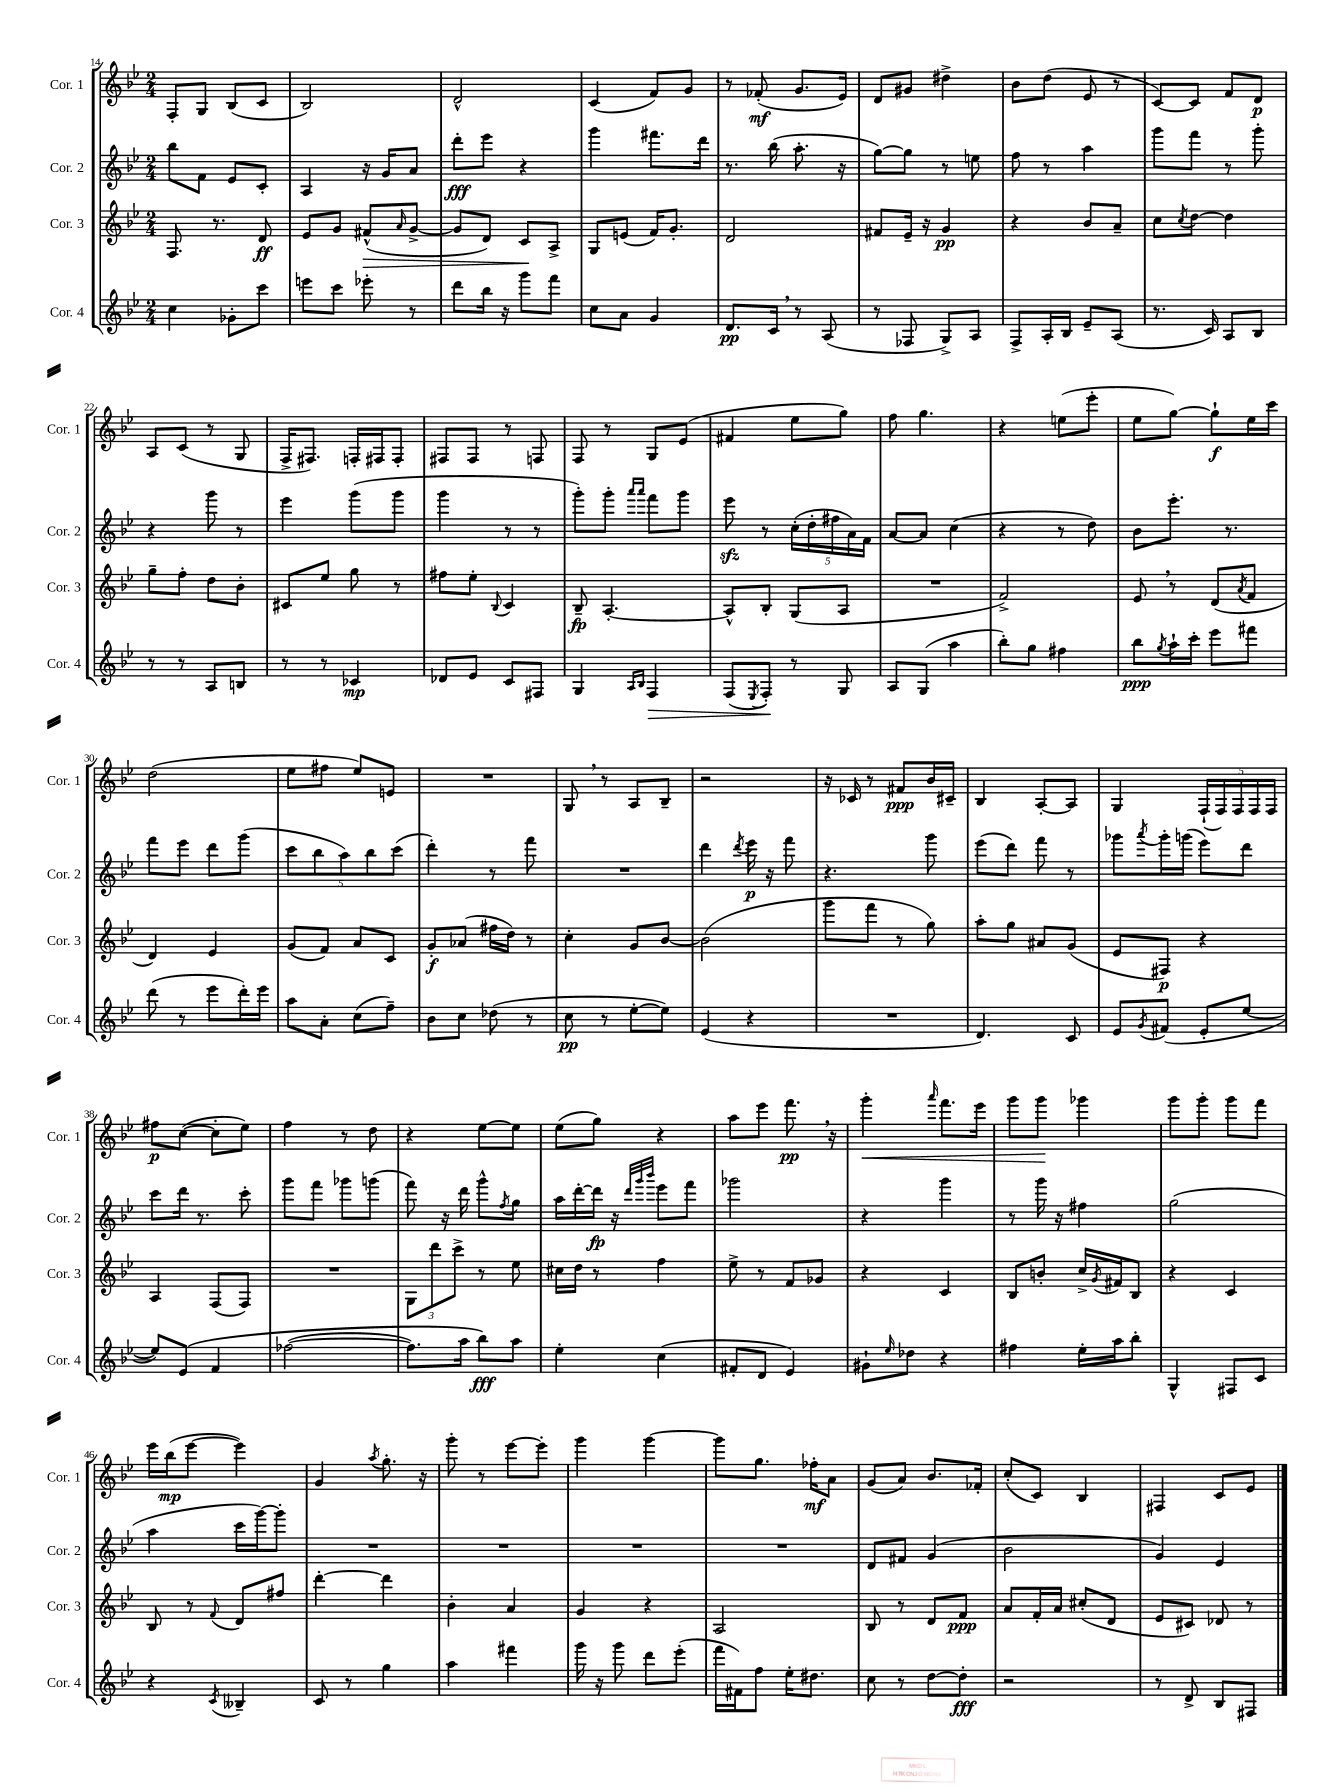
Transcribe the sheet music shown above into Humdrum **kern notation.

**kern	**kern	**kern	**kern
*staff4	*staff3	*staff2	*staff1
*clefG2	*clefG2	*clefG2	*clefG2
*k[b-e-]	*k[b-e-]	*k[b-e-]	*k[b-e-]
*M2/4	*M2/4	*M2/4	*M2/4
4cc\	8.F/	8bb-\L	8F'/L
.	.	8f\J	8G/J
.	8.r	.	.
8g-'\L	.	8e-/L	(8B-/L
8ccc\J	8d/	8c'/J	8c/J
=	=	=	=
8eee\L	8e-/L	4A/	2B-/)
8ccc\J	8g/J	.	.
8eee-'\	(8f#^^/L	16r	.
.	.	16g/LK	.
.	16qqa/	.	.
8r	[8g^/J	8a/J	.
=	=	=	=
8ddd\L	8g/]L	8ddd'\L	2d^^/
16bb-\Jk	8d/J)	8eee-\J	.
16r	.	.	.
8ggg\L	8c/L	4r	.
8fff\J	8A^/J	.	.
=	=	=	=
8cc\L	8G/L	4ggg\	(4c/
8a\J	(8e/J	.	.
4g/	16f/LK)	8.fff#\L	8f/L)
.	8.g'/J	.	.
.	.	.	8g/J
.	.	16ddd\Jk	.
=	=	=	=
8.d/L	2d/	8.r	8r
.	.	.	(8f-'/
16c/Jk	.	(16bb-\	.
8r	.	8.aa'\	8.g/L
(8A/	.	.	.
.	.	16r	16e-/Jk)
=	=	=	=
8r	8f#/L	[8gg\L)	8d/L
8F-/	16e-~/Jk	8gg\]J	8g#/J
.	16r	.	.
8G^/L)	4g/	8r	4dd#^\
8A/J	.	8ee\	.
=	=	=	=
8F^/L	4r	8ff\	8b-\L
16A'/L	.	8r	(8dd\J
16B-/JJ	.	.	.
8e-~/L	8b-/L	4aa\	8e-/
(8A/J	8a~/J	.	8r
=	=	=	=
8.r	8cc\L	8ggg\L	[8c/L)
.	8qcc/	.	.
.	[8dd\J	8fff\J	8c/]J
16c/)	.	.	.
8A/L	4dd\]	8r	8f/L
8B-/J	.	8ggg'\	8d/J
=	=	=	=
8r	8gg~\L	4r	8A/L
8r	8ff'\J	.	(8c/J
8A/L	8dd\L	8ggg\	8r
8B/J	8b-'\J	8r	8G/
=	=	=	=
8r	8c#/L	4eee-\	16F^/LK
.	.	.	8.F#/J)
8r	8ee-/J	.	.
4c-/	8gg\	(8ggg\L	16F'/LL
.	.	.	16F#/J
.	8r	8ggg\J	8F#'/J
=	=	=	=
8d-/L	8ff#\L	4ggg\	8F#/L
8e-/J	8ee-'\J	.	8F#/J
.	8qqB-/	.	.
8c/L	4c/	8r	8r
8F#/J	.	8r	8F/
=	=	=	=
4G/	8B-~/	8ggg'\L)	8F/
.	[4.A'/	8ggg'\J	8r
16qqA/LL	.	16qqaaa/LL	.
16qqB-/JJ	.	16qqaaa/JJ	.
4F/	.	8fff\L	8G/L
.	.	8ggg\J	(8e-/J
=	=	=	=
(8F/L	8A^^/]L	8eee-\	4f#/
8qE-/	.	.	.
8F'/J)	8B-'/J	8r	.
8r	(8G/L	(20cc'\LL	8ee-\L
.	.	20dd'\	.
.	.	20ff#\	.
8G/	8A/J	.	8gg\J)
.	.	20a\)	.
.	.	20f\JJ	.
=	=	=	=
8A/L	2r	[8a/L	8ff\
(8G/J	.	8a/]J	4.gg\
4aa\	.	(4cc\	.
=	=	=	=
8bb-'\L)	2f^/)	4r	4r
8gg\J	.	.	.
4ff#\	.	8r	(8ee\L
.	.	8dd\)	8eee-'\J
=	=	=	=
8bb-\L	8e-/	8b-\L	8ee-\L
8qgg/	.	.	.
16aa`\L	8r	8.eee-'\J	[8gg\J)
16ccc'\JJ	.	.	.
8eee-\L	(8d/L	.	8gg`\]L
.	.	8.r	.
.	8qa/	.	.
8fff#\J	8f/J	.	16ee-\L
.	.	.	16ccc\JJ
=	=	=	=
(8ddd\	4d/)	8fff\L	(2dd\
8r	.	8eee-\J	.
8eee-\L	4e-/	8ddd\L	.
16ddd'\L)	.	(8ggg\J	.
16eee-\JJ	.	.	.
=	=	=	=
8aa\L	(8g/L	10ccc\L	8ee-\L
.	.	10bb-\	.
8a'\J	8f/J)	.	8ff#\J
.	.	10aa\)	.
(8cc\L	8a/L	.	8ee-/L)
.	.	10bb-\	.
8ff~\J)	8c/J	.	8e/J
.	.	(10ccc\J	.
=	=	=	=
8b-\L	8g'/L	4ddd'\)	2r
8cc\J	(8a-/J	.	.
(8dd-\	16ff#\LL	8r	.
.	16dd\JJ)	.	.
8r	8r	8fff\	.
=	=	=	=
8cc\	4cc'\	2r	8G/
8r	.	.	8r
[8ee-'\L	8g/L	.	8A/L
8ee-\]J)	[8b-/J	.	8B-~/J
=	=	=	=
(4e-/	(2b-\]	4ddd\	2r
.	.	8qddd/	.
4r	.	16eee-\	.
.	.	16r	.
.	.	8fff\	.
=	=	=	=
2r	8ggg\L	4.r	16r
.	.	.	16c-/
.	8fff\J	.	8r
.	8r	.	8f#/L
.	8gg\)	8ggg\	16b-/L
.	.	.	16c#~/JJ
=	=	=	=
4.d/)	8aa'\L	(8eee-\L	4B-/
.	8gg\J	8ddd\J)	.
.	8a#/L	8fff\	[8A'/L
8c/	(8g/J	8r	8A/]J
=	=	=	=
8e-/L	8e-/L	8ggg-\L	4G/
8qg/	.	8qaaa/	.
(8f#/J	8F#/J)	16ggg-'\L	.
.	.	(16ggg\JJ	.
8e-'/L	4r	8eee-\L)	(20F`/LL
.	.	.	20F/)
.	.	.	20F/
[8ee-/J	.	8ddd\J	.
.	.	.	20F/
.	.	.	20F/JJ
=	=	=	=
8ee-/]L)	4A/	8ccc\L	8ff#\L
&(8e-/J	.	16ddd\Jk	([8cc\J
.	.	8.r	.
4f/	(8F/L	.	8cc'\]L
.	8F/J)	8ccc'\	8ee-\J)
=	=	=	=
([2ff-\	2r	8ggg\L	4ff\
.	.	8fff\J	.
.	.	8ggg-\L	8r
.	.	(8ggg\J	8dd\
=	=	=	=
8.ff-\]L)	12G\L	8fff\)	4r
.	12ddd\	.	.
.	.	16r	.
.	12ccc^\J	.	.
16aa\Jk	.	16ddd\	.
8bb-\L&)	8r	8ggg^^\L	[8ee-\L
.	.	8qff/	.
8aa\J	8ee-\	8gg\J	8ee-\]J
=	=	=	=
4ee-'\	16cc#\LL	16aa\LL	(8ee-\L
.	16dd\JJ	[16ddd'\	.
.	8r	16ddd\]JJ	8gg\J)
.	.	16r	.
.	.	32qqddd/LLL	.
.	.	32qqggg/	.
.	.	32qqbbb-/JJJ	.
(4cc\	4ff\	8eee-\L	4r
.	.	8fff\J	.
=	=	=	=
8f#'/L	8ee-^\	2ggg-\	8aa\L
8d/J	8r	.	8eee-\J
4e-/)	8f/L	.	8.fff\
.	8g-/J	.	.
.	.	.	16r
=	=	=	=
8g#`\L	4r	4r	4ggg'\
16qqee-/	.	.	.
8dd-\J	.	.	.
.	.	.	16qqaaa/
4r	4c/	4ggg\	8.fff\L
.	.	.	16eee-\Jk
=	=	=	=
4ff#\	8B-/L	8r	8ggg\L
.	8b'/J	16ggg\	8ggg\J
.	.	16r	.
16ee-'\LL	16cc^/LL	4ff#\	4ggg-\
.	8qg/	.	.
16aa\J	16f#/J	.	.
8bb-'\J	8B-/J	.	.
=	=	=	=
4G^^/	4r	(2gg\	8ggg\L
.	.	.	8ggg'\J
8F#/L	4c/	.	8ggg\L
8c/J	.	.	8fff\J
=	=	=	=
4r	8B-/	4aa\	16eee-\LL
.	.	.	(16bb-\J
.	8r	.	[8eee-\J
8qc/	8qqf/	.	.
4B--~/	8d/L	16ccc\LL	4eee-\])
.	.	[16ggg\J)	.
.	8ff#/J	8ggg'\]J	.
=	=	=	=
8c/	[4ddd'\	2r	4g/
8r	.	.	.
.	.	.	8qaa/
4gg\	4ddd\]	.	8.gg'\
.	.	.	16r
=	=	=	=
4aa\	4b-'\	2r	8ggg'\
.	.	.	8r
4fff#\	4a/	.	[8eee-\L
.	.	.	8eee-'\]J
=	=	=	=
16ggg\	4g/	2r	4ggg\
16r	.	.	.
8ggg\	.	.	.
8ddd\L	4r	.	[4ggg\
(8eee-'\J	.	.	.
=	=	=	=
16fff\LL	2A/	2r	8ggg\]L
16f#\J)	.	.	.
8ff\J	.	.	8.gg\J
16ee-'\LK	.	.	.
8.dd#\J	.	.	16ff-'\LK
.	.	.	8a\J
=	=	=	=
8cc\	8B-/	8d/L	(8g/L
8r	8r	8f#/J	8a/J)
[8dd\L	8d/L	(4g/	8.b-/L
8dd'\]J	8f/J	.	.
.	.	.	16f-'/Jk
=	=	=	=
2r	8a/L	2b-\	(8cc'/L
.	16f'/L	.	8c/J)
.	16a/JJ	.	.
.	(8cc#'/L	.	4B-/
.	8d/J	.	.
=	=	=	=
8r	8e-/L	4g/)	4F#/
8d^/	8c#/J)	.	.
8B-/L	8d-/	4e-/	8c/L
8F#/J	8r	.	8e-/J
==	==	==	==
*-	*-	*-	*-
